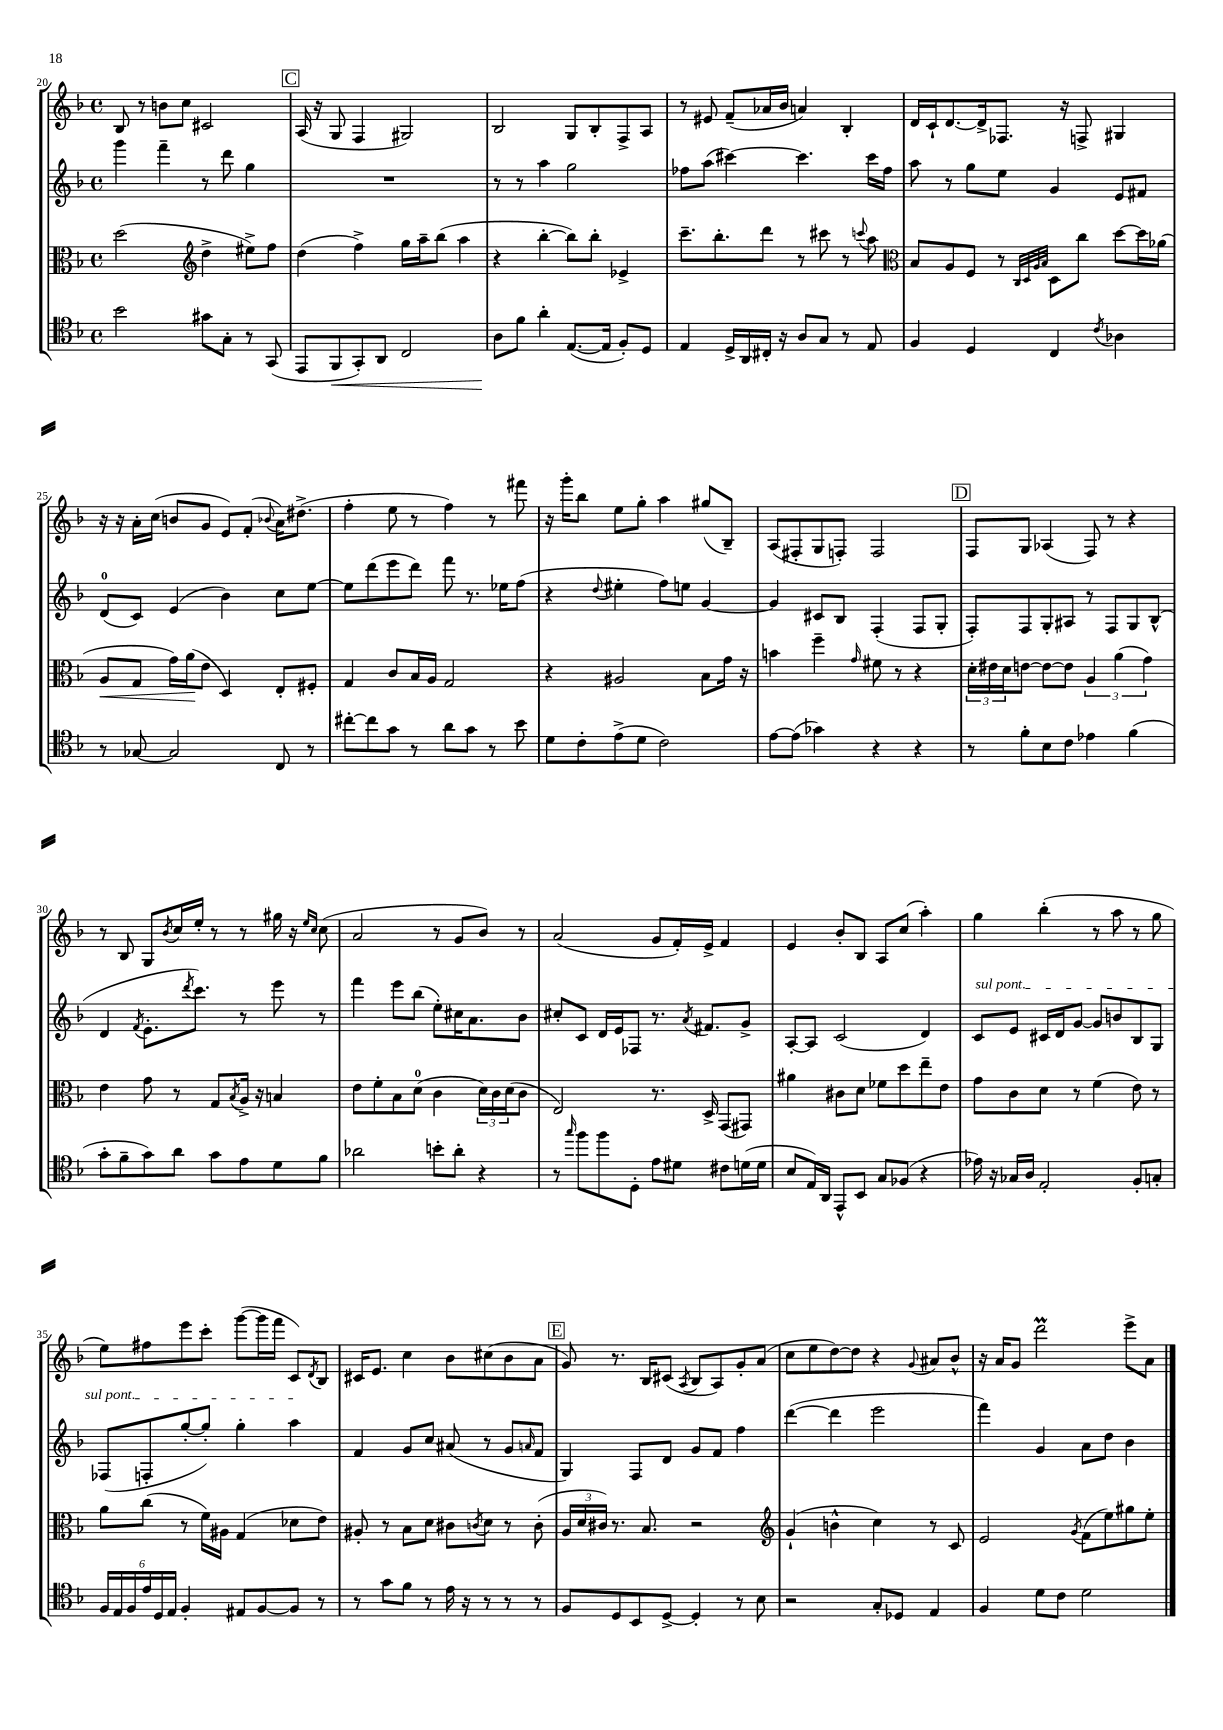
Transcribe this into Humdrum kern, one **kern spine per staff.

**kern	**kern	**kern	**kern
*staff4	*staff3	*staff2	*staff1
*clefC4	*clefC3	*clefG2	*clefG2
*k[b-]	*k[b-]	*k[b-]	*k[b-]
*M4/4	*M4/4	*M4/4	*M4/4
*met(c)	*met(c)	*met(c)	*met(c)
2b-	(2dd	4ggg	8B-
.	.	.	8r
.	.	4fff~	8b
.	.	.	8cc
*	*clefG2	*	*
8g#	4dd^	8r	2c#
8G'	.	8ddd	.
8r	8ee#^)	4gg	.
(8GG	8ff	.	.
=	=	=	=
8EE	(4dd	1r	(16A
.	.	.	16r
8FF	.	.	8G
8GG')	4ff^)	.	4F
8AA	.	.	.
2C	16gg	.	2G#)
.	16aa~	.	.
.	(8bb-	.	.
.	4aa	.	.
=	=	=	=
8A	4r	8r	2B-
8f	.	8r	.
4a'	[4bb-'	4aa	.
([8.E	8bb-])	2gg	8G
.	8bb-'	.	8B-'
16E]	.	.	.
8F')	4e-^	.	8F^
8D	.	.	8A
=	=	=	=
4E	8.ccc~	8ff-	8r
.	.	(8aa	8e#
.	8.bb-'	.	.
16D^	.	[4ccc#)	(8f~
16AA	.	.	.
16C#'	8ddd	.	16a-
16r	.	.	16b-
8A	8r	4.ccc#]	4a)
8G	8ccc#	.	.
8r	8r	.	4B-'
.	8qqccc	.	.
8E	8aa	16ccc#	.
.	.	16ff-	.
=	=	=	=
*	*clefC3	*	*
4F	8B-	8aa	16d
.	.	.	16c`
.	8A	8r	[8.d
4D	8F	8gg	.
.	.	.	16d^]
.	8r	8ee	8.F-
.	32qqC	.	.
.	32qqD	.	.
.	32qqA	.	.
.	32qqB-	.	.
4C	8D	4g	.
.	.	.	16r
.	8cc	.	8F^
8qc	.	.	.
4A-	[8dd	8e	4G#
.	16dd]	8f#	.
.	(16a-	.	.
=	=	=	=
8r	8A	(8d	16r
.	.	.	16r
[8G-	8G	8c)	16a'
.	.	.	(16cc
2G-]	16g)	(4e	8b
.	(16a	.	.
.	8e	.	8g
.	4D)	4b-)	8e)
.	.	.	(8f'
.	.	.	8qqb-
8C	8E'	8cc	16a)
.	.	.	(8.dd#^
8r	8F#'	[8ee	.
=	=	=	=
[8cc#'	4G	8ee]	4ff'
8cc#]	.	(8ddd	.
8g	8c	8eee	8ee
8r	16B-	8ddd)	8r
.	16A	.	.
8a	2G	8fff	4ff)
8g	.	8.r	.
8r	.	.	8r
.	.	16ee-	.
8b-	.	(8ff	8fff#
=	=	=	=
8d	4r	4r	16r
.	.	.	16ggg'
8c'	.	.	8bb-
.	.	8qqdd	.
(8e^	2A#	4ee#'	8ee
8d	.	.	8gg'
2c)	.	8ff)	4aa
.	.	8ee	.
.	8B-	[4g	(8gg#
.	16g	.	8B-~)
.	16r	.	.
=	=	=	=
[8e	4b	4g]	(8A
(8e]	.	.	8F#'
4g-)	4ff~	8c#	8G
.	.	8B-	8F')
.	16qqg	.	.
4r	8f#	(4F'	2F
.	8r	.	.
4r	4r	8F	.
.	.	8G'	.
=	=	=	=
8r	24d'	8F')	8F
.	24e#	.	.
.	24d	.	.
8f'	[8e	8F	8G
8B-	8e_	8G'	(4A-
8c	8e]	8A#	.
4e-	6A	8r	8F)
.	.	8F	8r
.	(6a	.	.
(4f	.	8G	4r
.	6g)	.	.
.	.	(8B-^^	.
=	=	=	=
8g'	4e	4d	8r
8f~	.	.	8B-
.	.	8qf	.
8g)	8g	8.e'	8G
.	.	.	8qb-
8a	8r	.	16cc
.	.	8qddd	.
.	.	8.ccc)	16ee'
8g	8G	.	8r
.	8qB-	.	.
8e	16A^	8r	8r
.	16r	.	.
8d	4B	8eee	16gg#
.	.	.	16r
.	.	.	16qqee
.	.	.	16qqcc
8f	.	8r	(8cc
=	=	=	=
2a-	8e	4fff	2a
.	8f'	.	.
.	8B-	8eee	.
.	(8d	(8bb-	.
8b'	4c	8ee')	8r
8a-'	.	16cc#	8g
.	.	8.a	.
4r	24d)	.	8b-)
.	24c	.	.
.	(24d	.	.
.	8c	8b-	8r
=	=	=	=
8r	2E)	8cc#'	(2a
16qqgg	.	.	.
8ff	.	8c	.
8ff	.	16d	.
.	.	16e	.
8D'	.	8F-	.
8e	8.r	8.r	8g
8d#	.	.	16f')
.	.	8qa	.
.	16D^	8.f#	16e^
8c#	(8GG	.	4f
(16d	8GG#)	8g^	.
16d	.	.	.
=	=	=	=
8B-	4a#	[8A'	4e
16E)	.	8A]	.
16AA	.	.	.
8EE^^	8c#	(2c	8b-'
8BB-	8d	.	8B-
8G	8f-	.	8A
(8F-	8dd	.	(8cc
4r	8ee~	4d)	4aa')
.	8e	.	.
=	=	=	=
16e-)	8g	8c	4gg
16r	.	.	.
16G-	8c	8e	.
16A	.	.	.
2E'	8d	16c#	(4bb-'
.	.	16d	.
.	8r	[8g	.
.	(4f	8g]	8r
.	.	8b	8aa
8F'	8e)	8B-	8r
8G'	8r	8G	8gg
=	=	=	=
24F	8a	(8F-	8ee)
24E	.	.	.
24F	.	.	.
24e	(8cc	8F'	8ff#
24D	.	.	.
24E	.	.	.
4F'	8r	[8gg'	8eee
.	16f)	8gg'])	8ccc'
.	16A#	.	.
8E#	(4G	4gg'	([8ggg
[8F	.	.	16ggg]
.	.	.	16fff
8F]	8d-	4aa	8c)
.	.	.	8qd
8r	8e)	.	8B-
=	=	=	=
8r	8A#'	4f	16c#
.	.	.	8.e
8g	8r	.	.
8f	8B-	8g	4cc
8r	8d	8cc	.
16e	8c#	(8a#	8b-
16r	.	.	.
.	8qc	.	.
8r	8d	8r	(8cc#
8r	8r	8g	8b-
.	.	16qqa	.
8r	(8c'	8f	8a
=	=	=	=
8F	24A	4G)	8g)
.	24d	.	.
.	24c#)	.	.
8D	8.r	.	8.r
8BB-	.	8F	.
.	8.B-	.	16B-
[8D^	.	8d	(8c#
.	.	.	8qA
4D']	2r	8g	8B-
.	.	8f	8A)
8r	.	4ff	8g'
8B-	.	.	(8a
=	=	=	=
*	*clefG2	*	*
2r	(4g`	([4ddd	8cc
.	.	.	8ee
.	4b^^	4ddd]	[8dd)
.	.	.	8dd]
8G'	4cc)	2eee	4r
8D-	.	.	.
.	.	.	8qqg
4E	8r	.	8a#
.	8c	.	8b-^^
=	=	=	=
4F	2e	4fff)	16r
.	.	.	16a
.	.	.	8g
8d	.	4g	2ddd
8c	.	.	.
.	8qg	.	.
2d	(8f	8a	.
.	8ee)	8dd	.
.	8gg#	4b-	8eee^
.	8ee'	.	8a
==	==	==	==
*-	*-	*-	*-
